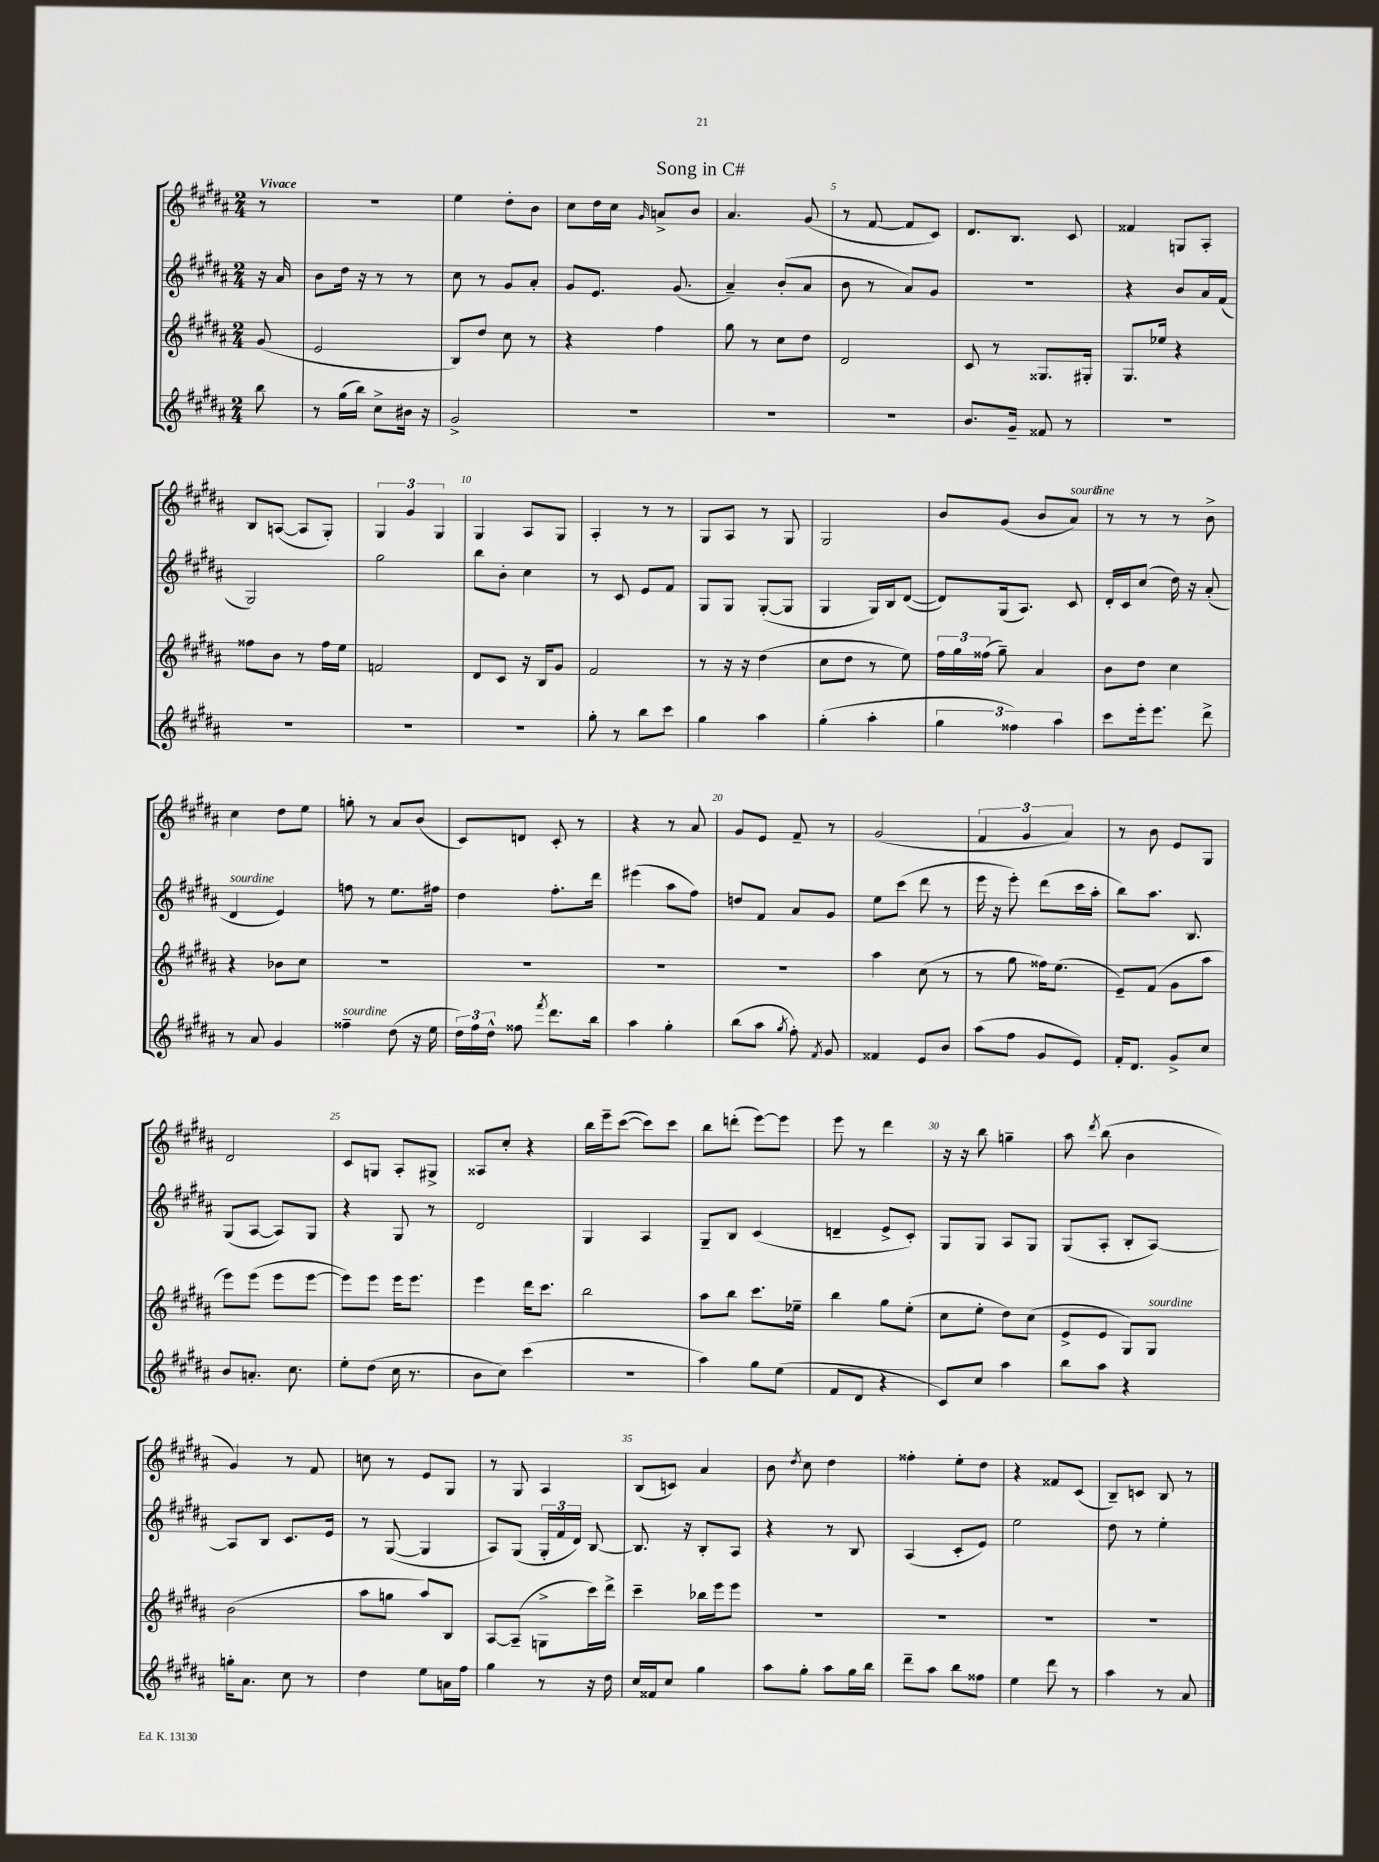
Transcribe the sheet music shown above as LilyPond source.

\header { title = "Song in C#" }
<<
\new StaffGroup <<
\new Staff = "s0" {
    \clef treble \key b \major \numericTimeSignature \time 2/4 \partial 8 \tempo "Vivace"
    \autoBeamOff r8 |
    R2 |
    e''4 dis''8[-. b'8] |
    cis''8[ dis''16 cis''16] \grace { gis'16 } a'8[-> b'8] |
    ais'4. gis'8( |
    r8 fis'8~ fis'8[ cis'8]) |
    dis'8.[ b8.] cis'8 |
    fisis'4 g8[ ais8]-. |
    b8[ a8]~( a8[ gis8]-.) |
    \tuplet 3/2 { gis4 gis'4 gis4 } |
    gis4 ais8[ gis8] |
    ais4-. r8 r8 |
    gis8[ ais8] r8 gis8 |
    gis2 |
    b'8[ gis'8]( b'8[ ais'8]^\markup { \italic "sourdine" }) |
    r8 r8 r8 b'8-> |
    cis''4 dis''8[ e''8] |
    g''8-. r8 ais'8[ b'8]( |
    cis'8[) d'8] cis'8-. r8 |
    r4 r8 ais'8 |
    gis'8[ e'8] fis'8-- r8 |
    gis'2( |
    \tuplet 3/2 { fis'4 gis'4 ais'4) } |
    r8 b'8 e'8[ gis8] |
    dis'2 |
    cis'8[ g8] ais8[-. gis8]-> |
    aisis8[ cis''8]-. r4 |
    b''16[ e'''16-- cis'''8]~( cis'''8[) cis'''8] |
    b''8[ d'''8]-.( e'''8[~) e'''8] |
    e'''8 r8 dis'''4 |
    r16 r16 b''8 g''4-- |
    ais''8 \acciaccatura { dis'''8 } b''8( b'4 |
    gis'4) r8 fis'8 |
    c''8 r8 e'8[ gis8] |
    r8 gis8 ais4 |
    b8[( c'8]) ais'4 |
    b'8 \acciaccatura { dis''8 } cis''8 dis''4 |
    fisis''4-. e''8[-. dis''8] |
    r4 fisis'8[ cis'8]( |
    b8[--) c'8] b8 r8 \bar "|." |
}
\new Staff = "s1" {
    \clef treble \key b \major \numericTimeSignature \time 2/4 \partial 8
    \autoBeamOff r16 ais'16 |
    b'8[ dis''16] r16 r8 r8 |
    cis''8 r8 gis'8[ ais'8]-. |
    gis'8[ e'8.] gis'8.( |
    ais'4--) b'8[-.( ais'8] |
    b'8 r8 ais'8[) gis'8] |
    R2 |
    r4 b'8[ ais'16 fis'16]( |
    gis2) |
    gis''2 |
    b''8[ b'8]-. cis''4 |
    r8 cis'8 e'8[ fis'8] |
    gis8[ gis8] gis8[~-.( gis8] |
    gis4 gis16[) b16 dis'8]~( |
    dis'8[) gis16( ais8.]) cis'8 |
    dis'16[-. cis'16 cis''8]( dis''16) r16 ais'8-.( |
    dis'4^\markup { \italic "sourdine" } e'4) |
    f''8 r8 e''8.[ fis''16] |
    dis''4 fis''8.[-. dis'''16] |
    eis'''4( ais''8[ fis''8]) |
    d''8[ fis'8] ais'8[ gis'8] |
    e''8[ cis'''8]( dis'''8 r8 |
    e'''16 r16 e'''8-.) dis'''8[( cis'''16 ais''16]-. |
    b''8[) ais''8.] b8. |
    gis8[( ais8]~ ais8[) gis8] |
    r4 gis8 r8 |
    dis'2 |
    gis4 ais4 |
    gis8[-- b8] cis'4( |
    d'4-- e'8[-> cis'8]-.) |
    gis8[ gis8] ais8[ gis8] |
    gis8[( ais8]-. b8[-. ais8]~) |
    ais8[ b8] cis'8.[ e'16] |
    r8 gis8~( gis4 |
    ais8[) gis8]( \tuplet 3/2 { gis16[-. fis'16 dis'16]) } b8~ |
    b8. r16 b8[-. ais8] |
    r4 r8 b8 |
    ais4( cis'8[-. e'8]) |
    e''2 |
    dis''8 r8 e''4-. \bar "|." |
}
\new Staff = "s2" {
    \clef treble \key b \major \numericTimeSignature \time 2/4 \partial 8
    \autoBeamOff gis'8( |
    e'2 |
    b8[) dis''8] cis''8 r8 |
    r4 fis''4 |
    gis''8 r8 cis''8[ dis''8] |
    dis'2 |
    cis'8 r8 gisis8.[ gis16]-. |
    gis8.[ ees''16] r4 |
    fisis''8[ b'8] r8 fisis''16[ e''16] |
    f'2 |
    dis'8[ cis'8] r16 b16[ gis'8] |
    fis'2 |
    r8 r16 r16 dis''4( |
    cis''8[ dis''8] r8 e''8) |
    \tuplet 3/2 { fis''16[ gis''16 fisis''16]( } gis''8--) ais'4 |
    b'8[ dis''8] cis''4 |
    r4 bes'8[ cis''8] |
    R2 |
    R2 |
    R2 |
    R2 |
    ais''4 cis''8( r8 |
    r8 gis''8 fisis''16[) e''8.]( |
    e'8[--) fis'8]( gis'8[ ais''8] |
    e'''8[) e'''8]( e'''8[ e'''8]~ |
    e'''8[) e'''8] e'''16[ e'''8.] |
    e'''4 dis'''16[ cis'''8.] |
    b''2 |
    ais''8[ b''8] cis'''8.[ ees''16]-- |
    b''4 gis''8[ e''8]-.( |
    cis''8[ e''8]-. dis''8[) cis''8]( |
    e'8[-> e'8] gis8[) gis8]^\markup { \italic "sourdine" } |
    b'2( |
    ais''8[ g''8] ais''8[) b8] |
    ais8[~ ais8]--( g8[-> cis'''16) dis'''16]-> |
    cis'''4-- bes''16[ e'''16 e'''8] |
    R2 |
    R2 |
    R2 |
    R2 \bar "|." |
}
\new Staff = "s3" {
    \clef treble \key b \major \numericTimeSignature \time 2/4 \partial 8
    \autoBeamOff b''8 |
    r8 gis''16[( b''16]) cis''8[-> bis'16] r16 |
    gis'2-> |
    R2 |
    R2 |
    R2 |
    b'8.[ gis'16]-- fisis'8 r8 |
    R2 |
    R2 |
    R2 |
    R2 |
    gis''8-. r8 b''8[ cis'''8] |
    gis''4 ais''4 |
    gis''4-.( ais''4-. |
    \tuplet 3/2 { gis''4 fisis''4) ais''4 } |
    cis'''8[ e'''16-. e'''8.] dis'''8-> |
    r8 ais'8 gis'4 |
    fisis''4--^\markup { \italic "sourdine" } dis''8( r16 e''16 |
    \tuplet 3/2 { dis''16[) fis''16 dis''16]-^ } fisis''8 \acciaccatura { fis'''8 } dis'''8.[ b''16] |
    ais''4 gis''4-. |
    b''8[( ais''8] \acciaccatura { gis''8 } fis''8-.) \acciaccatura { fis'8 } gis'8 |
    fisis'4 e'8[ b'8] |
    ais''8[( fis''8] gis'8[ e'8]) |
    fis'16[-. dis'8.] gis'8[-> cis''8] |
    b'8[ a'8.]-. cis''8. |
    e''8[-. dis''8]( cis''16 r8. |
    b'8[ cis''8]) cis'''4( |
    r2 |
    ais''4) gis''8[ e''8]( |
    fis'8[ dis'8] r4 |
    cis'8[) cis''8] ais''4 |
    b''8[ ais''8] r4 |
    g''16[-. ais'8.] cis''8 r8 |
    dis''4 e''8[ a'16 fis''16] |
    gis''4 r8 r16 dis''16 |
    cis''16[ fisis'16 cis''8] gis''4 |
    ais''8[ gis''8]-. ais''8[ gis''16 b''16] |
    dis'''8[-- ais''8] b''8[ fisis''8] |
    e''4 dis'''8 r8 |
    ais''4 r8 ais'8 \bar "|." |
}
>>
>>
\layout { \context { \Score \override BarNumber.break-visibility = ##(#f #t #t) barNumberVisibility = #(every-nth-bar-number-visible 5) } }
